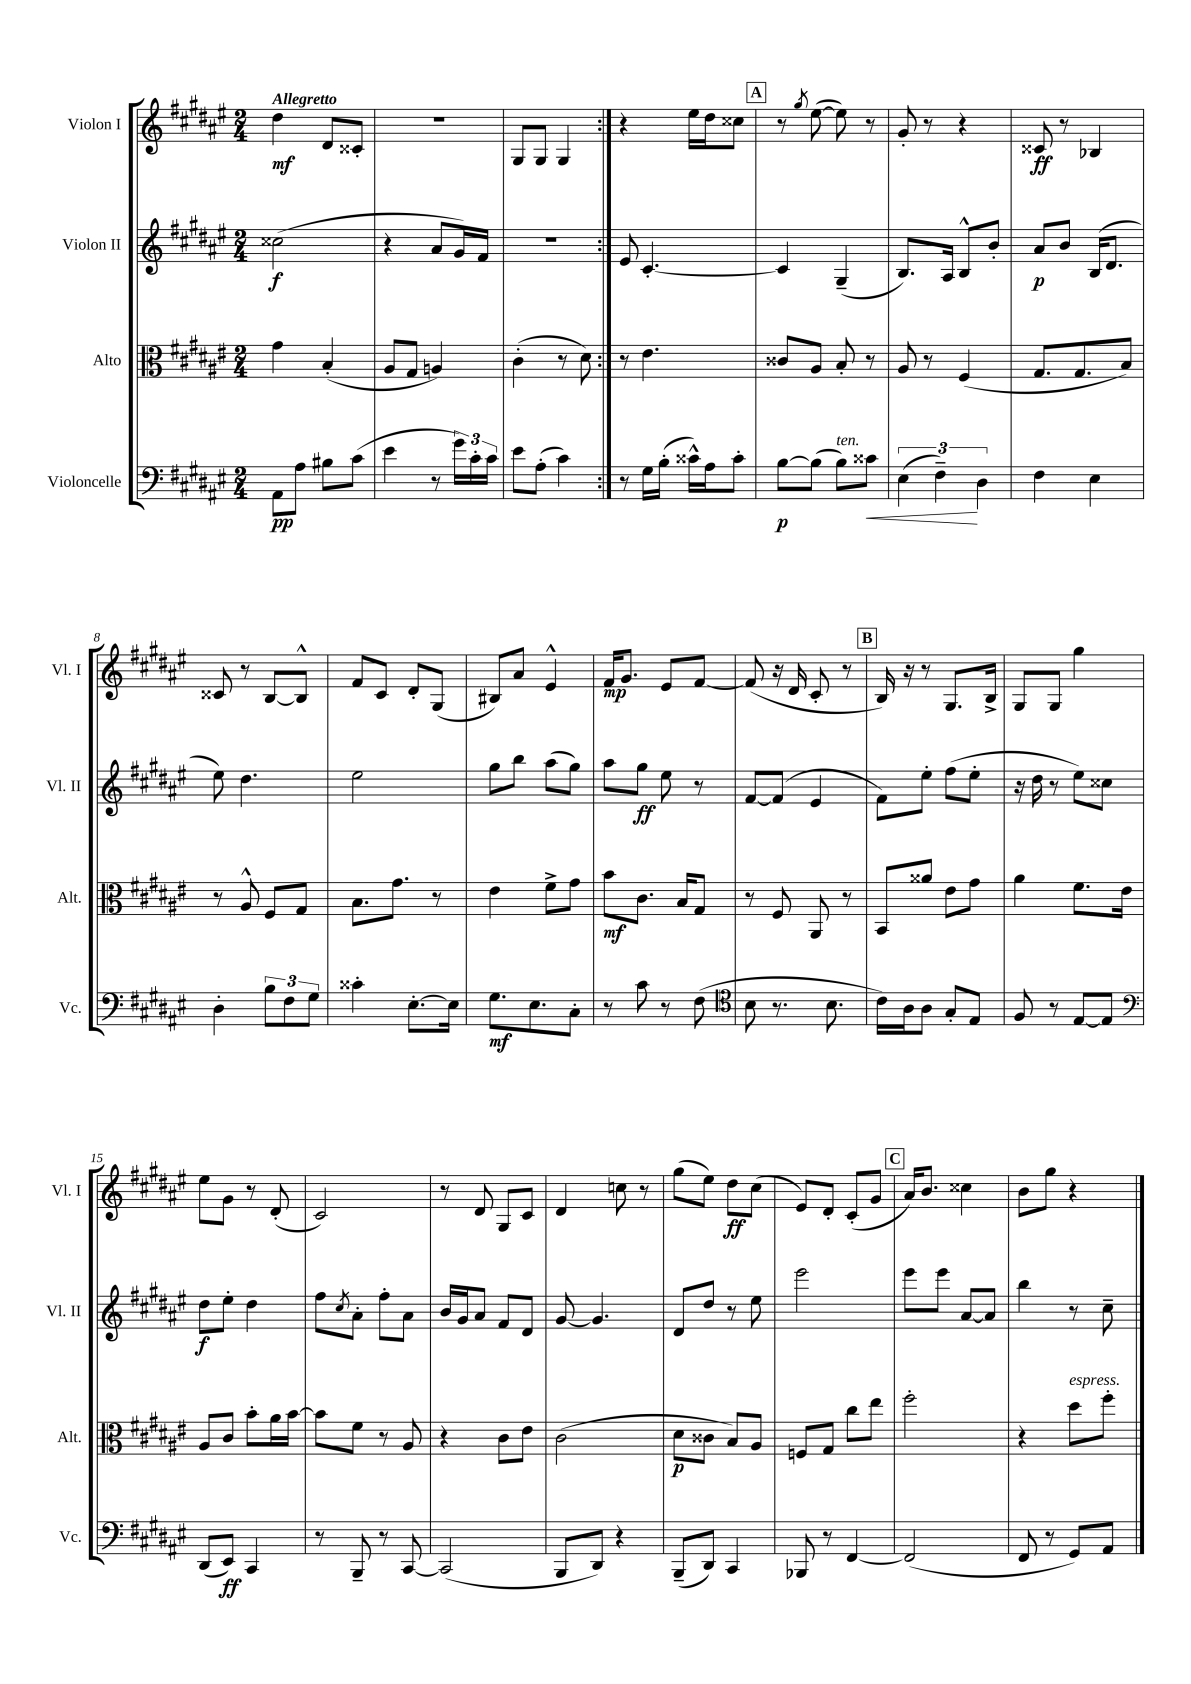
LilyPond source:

<<
\new StaffGroup <<
\new Staff = "s0" \with { instrumentName = "Violon I" shortInstrumentName = "Vl. I" } {
    \clef treble \key fis \major \numericTimeSignature \time 2/4 \tempo "Allegretto"
    \repeat volta 2 { dis''4\mf dis'8 cisis'8-. |
    R2 |
    gis8 gis8 gis4 | }
    r4 eis''16 dis''16 cisis''8 |
    \mark \markup { \box "A" } r8 \acciaccatura { gis''8 } eis''8~( eis''8) r8 |
    gis'8-. r8 r4 |
    cisis'8\ff r8 bes4 |
    cisis'8 r8 b8~ b8-^ |
    fis'8 cis'8 dis'8-. gis8( |
    bis8) ais'8 eis'4-^ |
    fis'16\mp gis'8. eis'8 fis'8~ |
    fis'8( r16 dis'16 cis'8-. r8 |
    \mark \markup { \box "B" } b16) r16 r8 gis8. b16-> |
    gis8 gis8 gis''4 |
    eis''8 gis'8 r8 dis'8-.( |
    cis'2) |
    r8 dis'8 gis8 cis'8 |
    dis'4 c''8 r8 |
    gis''8( eis''8) dis''8\ff cis''8( |
    eis'8) dis'8-. cis'8-.( gis'8 |
    \mark \markup { \box "C" } ais'16) b'8. cisis''4 |
    b'8 gis''8 r4 \bar "|." |
}
\new Staff = "s1" \with { instrumentName = "Violon II" shortInstrumentName = "Vl. II" } {
    \clef treble \key fis \major \numericTimeSignature \time 2/4
    \repeat volta 2 { cisis''2\f( |
    r4 ais'8 gis'16) fis'16 |
    r2 | }
    eis'8 cis'4.~-. |
    \mark \markup { \box "A" } cis'4 gis4--( |
    b8.) ais16 b8-^ b'8-. |
    ais'8\p b'8 b16( dis'8. |
    eis''8) dis''4. |
    eis''2 |
    gis''8 b''8 ais''8( gis''8) |
    ais''8 gis''8\ff eis''8 r8 |
    fis'8~ fis'8( eis'4 |
    \mark \markup { \box "B" } fis'8) eis''8-. fis''8( eis''8-. |
    r16 dis''16 r8 eis''8) cisis''8 |
    dis''8\f eis''8-. dis''4 |
    fis''8 \acciaccatura { cis''8 } ais'8-. fis''8-. ais'8 |
    b'16 gis'16 ais'8 fis'8 dis'8 |
    gis'8~ gis'4. |
    dis'8 dis''8 r8 eis''8 |
    eis'''2 |
    \mark \markup { \box "C" } eis'''8 eis'''8 ais'8~ ais'8 |
    b''4 r8 cis''8-- \bar "|." |
}
\new Staff = "s2" \with { instrumentName = "Alto" shortInstrumentName = "Alt." } {
    \clef alto \key fis \major \numericTimeSignature \time 2/4
    \repeat volta 2 { gis'4 b4-.( |
    ais8 gis8 a4) |
    cis'4-.( r8 dis'8) | }
    r8 eis'4. |
    \mark \markup { \box "A" } cisis'8 ais8 b8-. r8 |
    ais8 r8 fis4( |
    gis8. gis8. b8) |
    r8 ais8-^ fis8 gis8 |
    b8. gis'8. r8 |
    eis'4 fis'8-> gis'8 |
    b'8\mf cis'8. b16 gis8 |
    r8 fis8 ais,8 r8 |
    \mark \markup { \box "B" } b,8 aisis'8 eis'8 gis'8 |
    ais'4 fis'8. eis'16 |
    ais8 cis'8 b'8-. ais'16 b'16~ |
    b'8 fis'8 r8 ais8 |
    r4 cis'8 eis'8 |
    cis'2( |
    dis'8\p cisis'8 b8) ais8 |
    f8 gis8 cis''8 eis''8 |
    \mark \markup { \box "C" } fis''2-. |
    r4 dis''8^\markup { \italic "espress." } fis''8-. \bar "|." |
}
\new Staff = "s3" \with { instrumentName = "Violoncelle" shortInstrumentName = "Vc." } {
    \clef bass \key fis \major \numericTimeSignature \time 2/4
    \repeat volta 2 { ais,8\pp ais8 bis8 cis'8( |
    eis'4 r8 \tuplet 3/2 { gis'16) cis'16-. cis'16 } |
    eis'8 ais8-.( cis'4) | }
    r8 gis16 b16-.( cisis'16-^) ais16 cisis'8-. |
    \mark \markup { \box "A" } b8~\p b8( b8^\markup { \italic "ten." }) cisis'8\< |
    \tuplet 3/2 { eis4( fis4--\!) dis4 } |
    fis4 eis4 |
    dis4-. \tuplet 3/2 { b8 fis8 gis8 } |
    cisis'4-. eis8.~-. eis16 |
    gis8.\mf eis8. cis8-. |
    r8 cis'8 r8 fis8( |
    \clef tenor b8 r8. b8. |
    \mark \markup { \box "B" } cis'16) ais16 ais8 gis8-. eis8 |
    fis8 r8 eis8~ eis8 |
    \clef bass dis,8( eis,8\ff) cis,4 |
    r8 b,,8-- r8 cis,8~ |
    cis,2( |
    b,,8 dis,8) r4 |
    b,,8--( dis,8) cis,4 |
    bes,,8 r8 fis,4~ |
    \mark \markup { \box "C" } fis,2( |
    fis,8 r8 gis,8) ais,8 \bar "|." |
}
>>
>>
